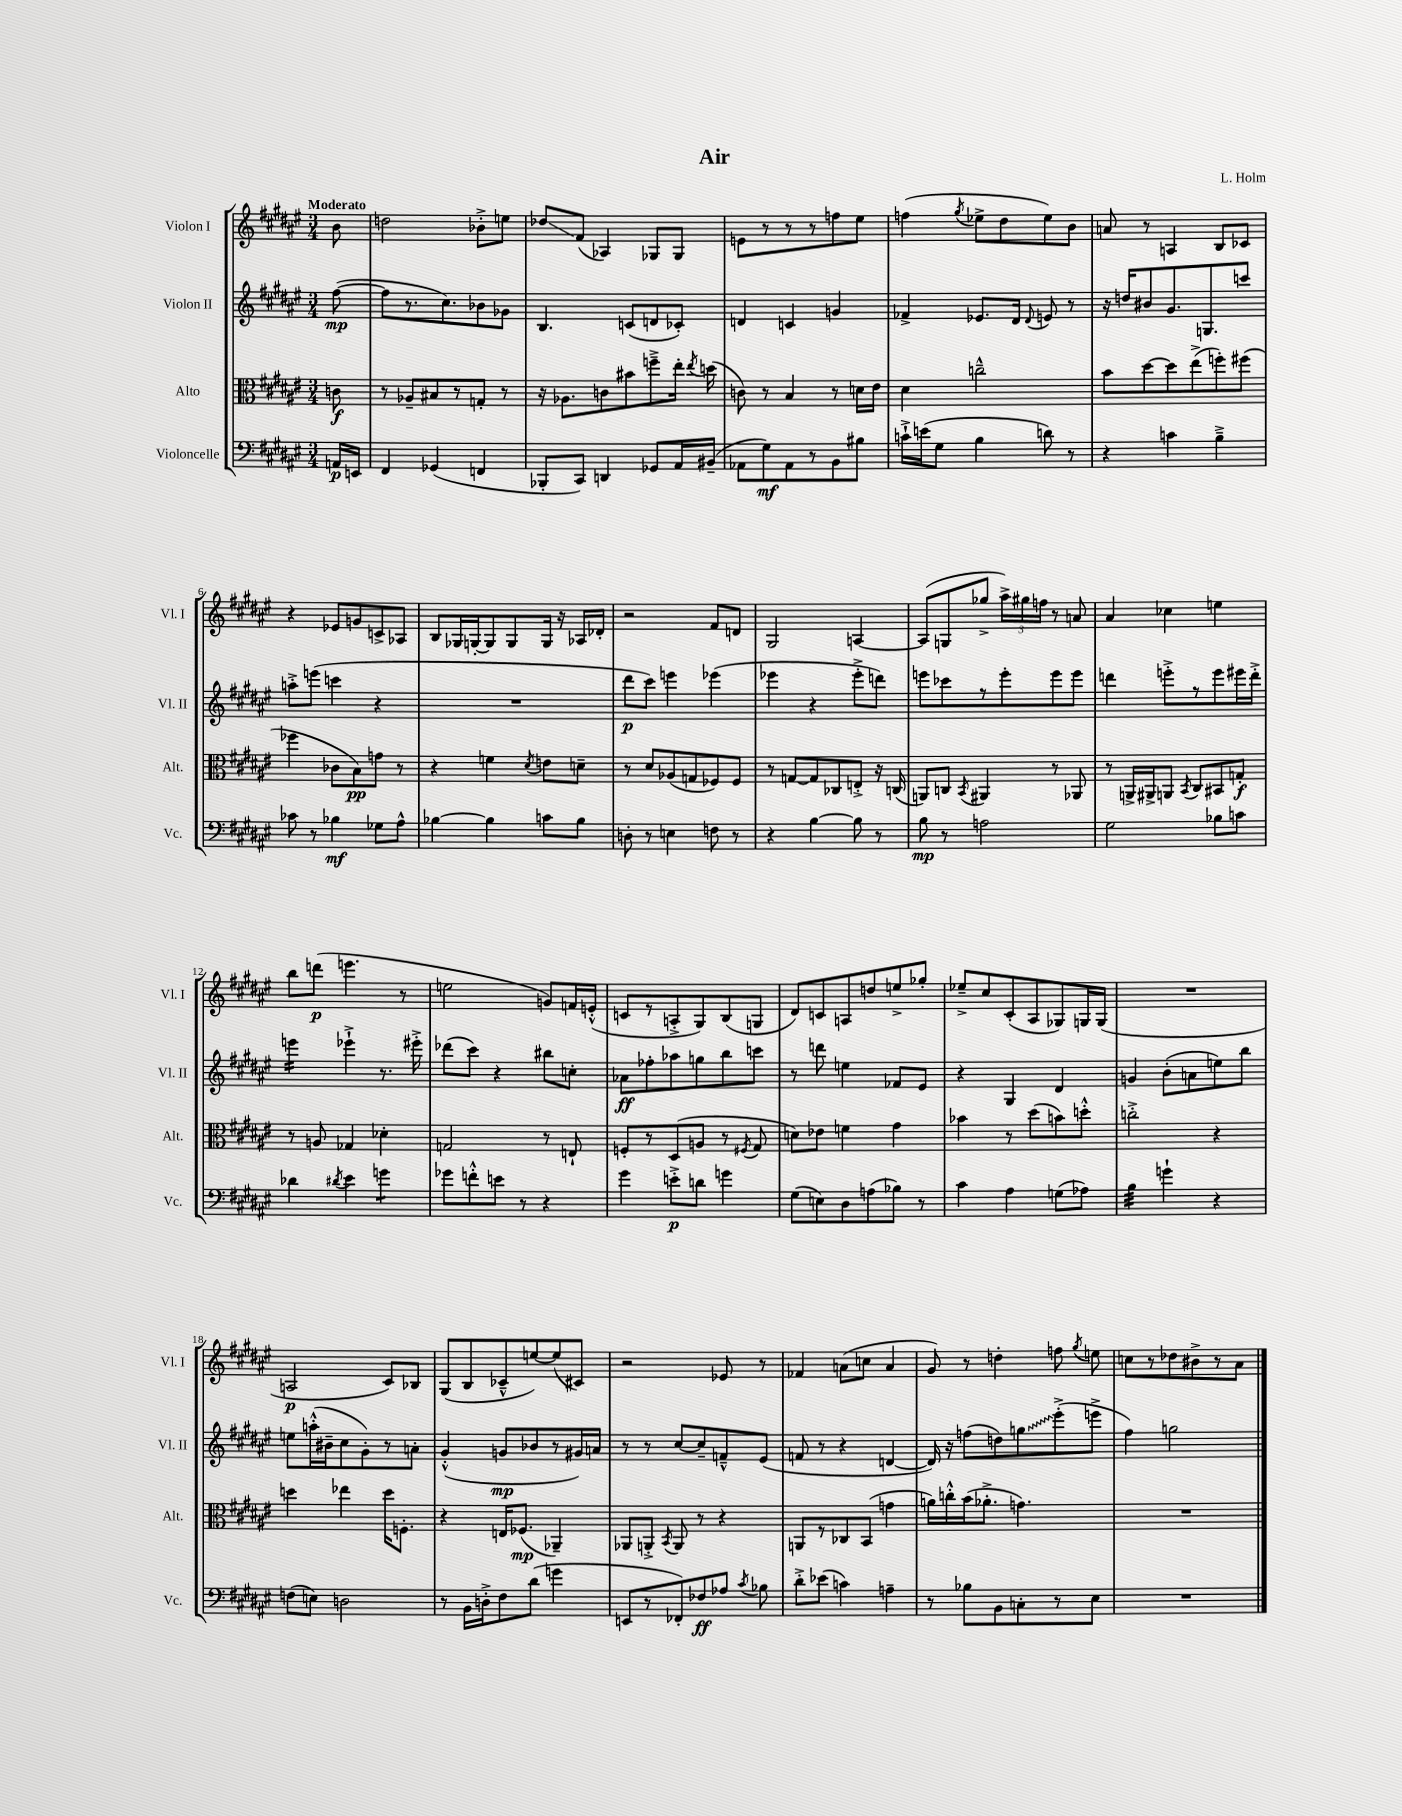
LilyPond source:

\header { title = "Air" composer = "L. Holm" }
<<
\new StaffGroup <<
\new Staff = "s0" \with { instrumentName = "Violon I" shortInstrumentName = "Vl. I" } {
    \clef treble \key fis \major \numericTimeSignature \time 3/4 \partial 8 \tempo "Moderato"
    \autoBeamOff b'8 |
    d''2 bes'8[-.-> e''8] |
    des''8[\glissando fis'8]( aes4) ges8[ ges8] |
    e'8[ r8 r8 r8 f''8 eis''8] |
    f''4( \acciaccatura { gis''8 } ees''8[-> dis''8 ees''8) b'8] |
    a'8 r8 a4 b8[ ces'8] |
    r4 ees'8[ g'8 c'8-> aes8] |
    b8[ ges16 g16~-. g8 g8 g16] r16 aes16[ des'16]-. |
    r2 fis'8[ d'8] |
    gis2 a4~ |
    a8[( g8 ges''8]-> \tuplet 3/2 { ais''16[->) gis''16 f''16] } r8 a'8 |
    ais'4 ces''4 e''4 |
    b''8[ d'''8]\p( e'''4. r8 |
    e''2 g'8[) f'16 e'16]-.-^( |
    c'8[ r8 a8-.-> gis8) b8( g8] |
    dis'8[) c'8 a8 d''8 e''8-> ges''8]-. |
    ees''8[---> cis''8 cis'8-.( ais8 ges8) g16 g16]( |
    R2. |
    a2\p cis'8[) bes8] |
    gis8[( b8 ces'8---^ e''8~) e''8( cis'8]) |
    r2 ees'8 r8 |
    fes'4 a'8[( c''8] a'4 |
    gis'8) r8 d''4-. f''8 \acciaccatura { gis''8 } e''8 |
    c''8[ r8 des''8 bis'8-> r8 ais'8] \bar "|." |
}
\new Staff = "s1" \with { instrumentName = "Violon II" shortInstrumentName = "Vl. II" } {
    \clef treble \key fis \major \numericTimeSignature \time 3/4 \partial 8
    \autoBeamOff fis''8~\mp( |
    fis''8[ r8. cis''8.) bes'8 ges'8] |
    b4. c'8[( d'8 ces'8]-.) |
    d'4 c'4 g'4 |
    fes'4-> ees'8.[ dis'16] \appoggiatura { dis'8 } e'8 r8 |
    r16 d''16[ bis'8 gis'8. g8. c'''8] |
    a''8[-.-> e'''8]( c'''4 r4 |
    R2. |
    dis'''8[\p cis'''8]) e'''4 ees'''4( |
    ees'''4 r4 ees'''8[-.-> d'''8]) |
    e'''8[ ces'''8 r8 e'''8-. e'''8 e'''8] |
    d'''4 e'''8[-.-> r8 e'''8 eis'''16 d'''16]-.-> |
    e'''4:16 ees'''4-!-> r8. eis'''16-.-> |
    des'''8[( cis'''8]) r4 bis''8[ c''8]-. |
    aes'8[\ff fes''8-. aes''8 g''8 b''8 c'''8] |
    r8 d'''8 e''4 fes'8[ eis'8] |
    r4 gis4 dis'4 |
    g'4 b'8[-.( a'8 e''8) b''8] |
    e''8[ a''16-.-^( bis'16-- cis''8 gis'8-.) r8 a'8]-. |
    gis'4-.-^( g'8[\mp bes'8 r8 gis'16) a'16] |
    r8 r8 cis''8[~ cis''8-- f'8---^ eis'8]( |
    f'8 r8 r4 d'4~ |
    d'16) r16 f''8[( d''8) \once \override Glissando.style = #'zigzag g''8\glissando eis'''8-.->( e'''8]-> |
    fis''4) g''2 \bar "|." |
}
\new Staff = "s2" \with { instrumentName = "Alto" shortInstrumentName = "Alt." } {
    \clef alto \key fis \major \numericTimeSignature \time 3/4 \partial 8
    \autoBeamOff c'8\f |
    r8 aes8[-- bis8 r8 g8]-. r8 |
    r16 aes8.[ c'8 bis'8 f''8---> eis''16]-. \acciaccatura { eis''8 } d''16( |
    c'8) r8 b4 r8 d'16[ eis'16] |
    dis'4 c''2---^ |
    b'8[ dis''8~ dis''8 eis''8->( f''8-.) fis''8]( |
    fes''4 ces'8[ b8\pp) g'8] r8 |
    r4 f'4 \acciaccatura { dis'8 } e'8[ d'8]-- |
    r8 dis'8[ aes8( g8 fes8) fes8] |
    r8 g8[~ g8 ces8 e8]-.-> r16 c16( |
    a,8[) c8] \acciaccatura { b,8 } ais,4 r8 aes,8 |
    r8 a,16[-> ais,16-> a,8] \acciaccatura { b,8 } cis8[ bis,8 g8]-.\f |
    r8 a8 ges4 des'4-. |
    g2 r8 e8-! |
    f8[-. r8 dis8( a8] r8 \acciaccatura { fis8 } gis8 |
    d'8[) ees'8] f'4 gis'4 |
    bes'4 r8 dis''8[( b'8) d''8]-.-^ |
    c''2-.-> r4 |
    d''4 ees''4 d''16[ f8.]-. |
    r4 e16[ fes8.]\mp( aes,4--) |
    aes,8[ a,8]-.-> \acciaccatura { b,8 } a,8 r8 r4 |
    a,8[ r8 ces8 b,8]( g'4 |
    a'16[) c''16-.-^ b'16( aes'8.]-.-> g'4.) |
    R2. \bar "|." |
}
\new Staff = "s3" \with { instrumentName = "Violoncelle" shortInstrumentName = "Vc." } {
    \clef bass \key fis \major \numericTimeSignature \time 3/4 \partial 8
    \autoBeamOff a,16[\p e,16] |
    fis,4 ges,4( f,4 |
    bes,,8[-. cis,8]) d,4 ges,8[ ais,16 bis,16]--( |
    aes,8[ gis8\mf) aes,8 r8 b,8 bis8] |
    c'16[-!-> e'16( gis8] b4 d'8) r8 |
    r4 c'4 b4---> |
    ces'8 r8 bes4\mf ges8[ ais8]-^ |
    bes4~ bes4 c'8[ bes8] |
    d8-. r8 e4 f8 r8 |
    r4 b4~ b8 r8 |
    b8\mp r8 a2 |
    gis2 bes8[ c'8] |
    des'4 \acciaccatura { dis'8 } eis'4 g'4:8 |
    ges'8[ f'8-.-^ e'8] r8 r4 |
    gis'4 e'8[-.->\p d'8] g'4 |
    gis8[( e8) dis8 a8( bes8]) r8 |
    cis'4 ais4 g8[( aes8]) |
    b4:32 g'4-! r4 |
    f8[( e8]) d2 |
    r8 b,16[ d16-.-> fis8 dis'8]( g'4 |
    e,8[ r8 fes,8-.) fes8\ff aes8] \acciaccatura { cis'8 } bes8 |
    dis'8[-.-> ees'8]( c'4) a4-- |
    r8 bes8[ b,8 c8-. r8 eis8] |
    R2. \bar "|." |
}
>>
>>
